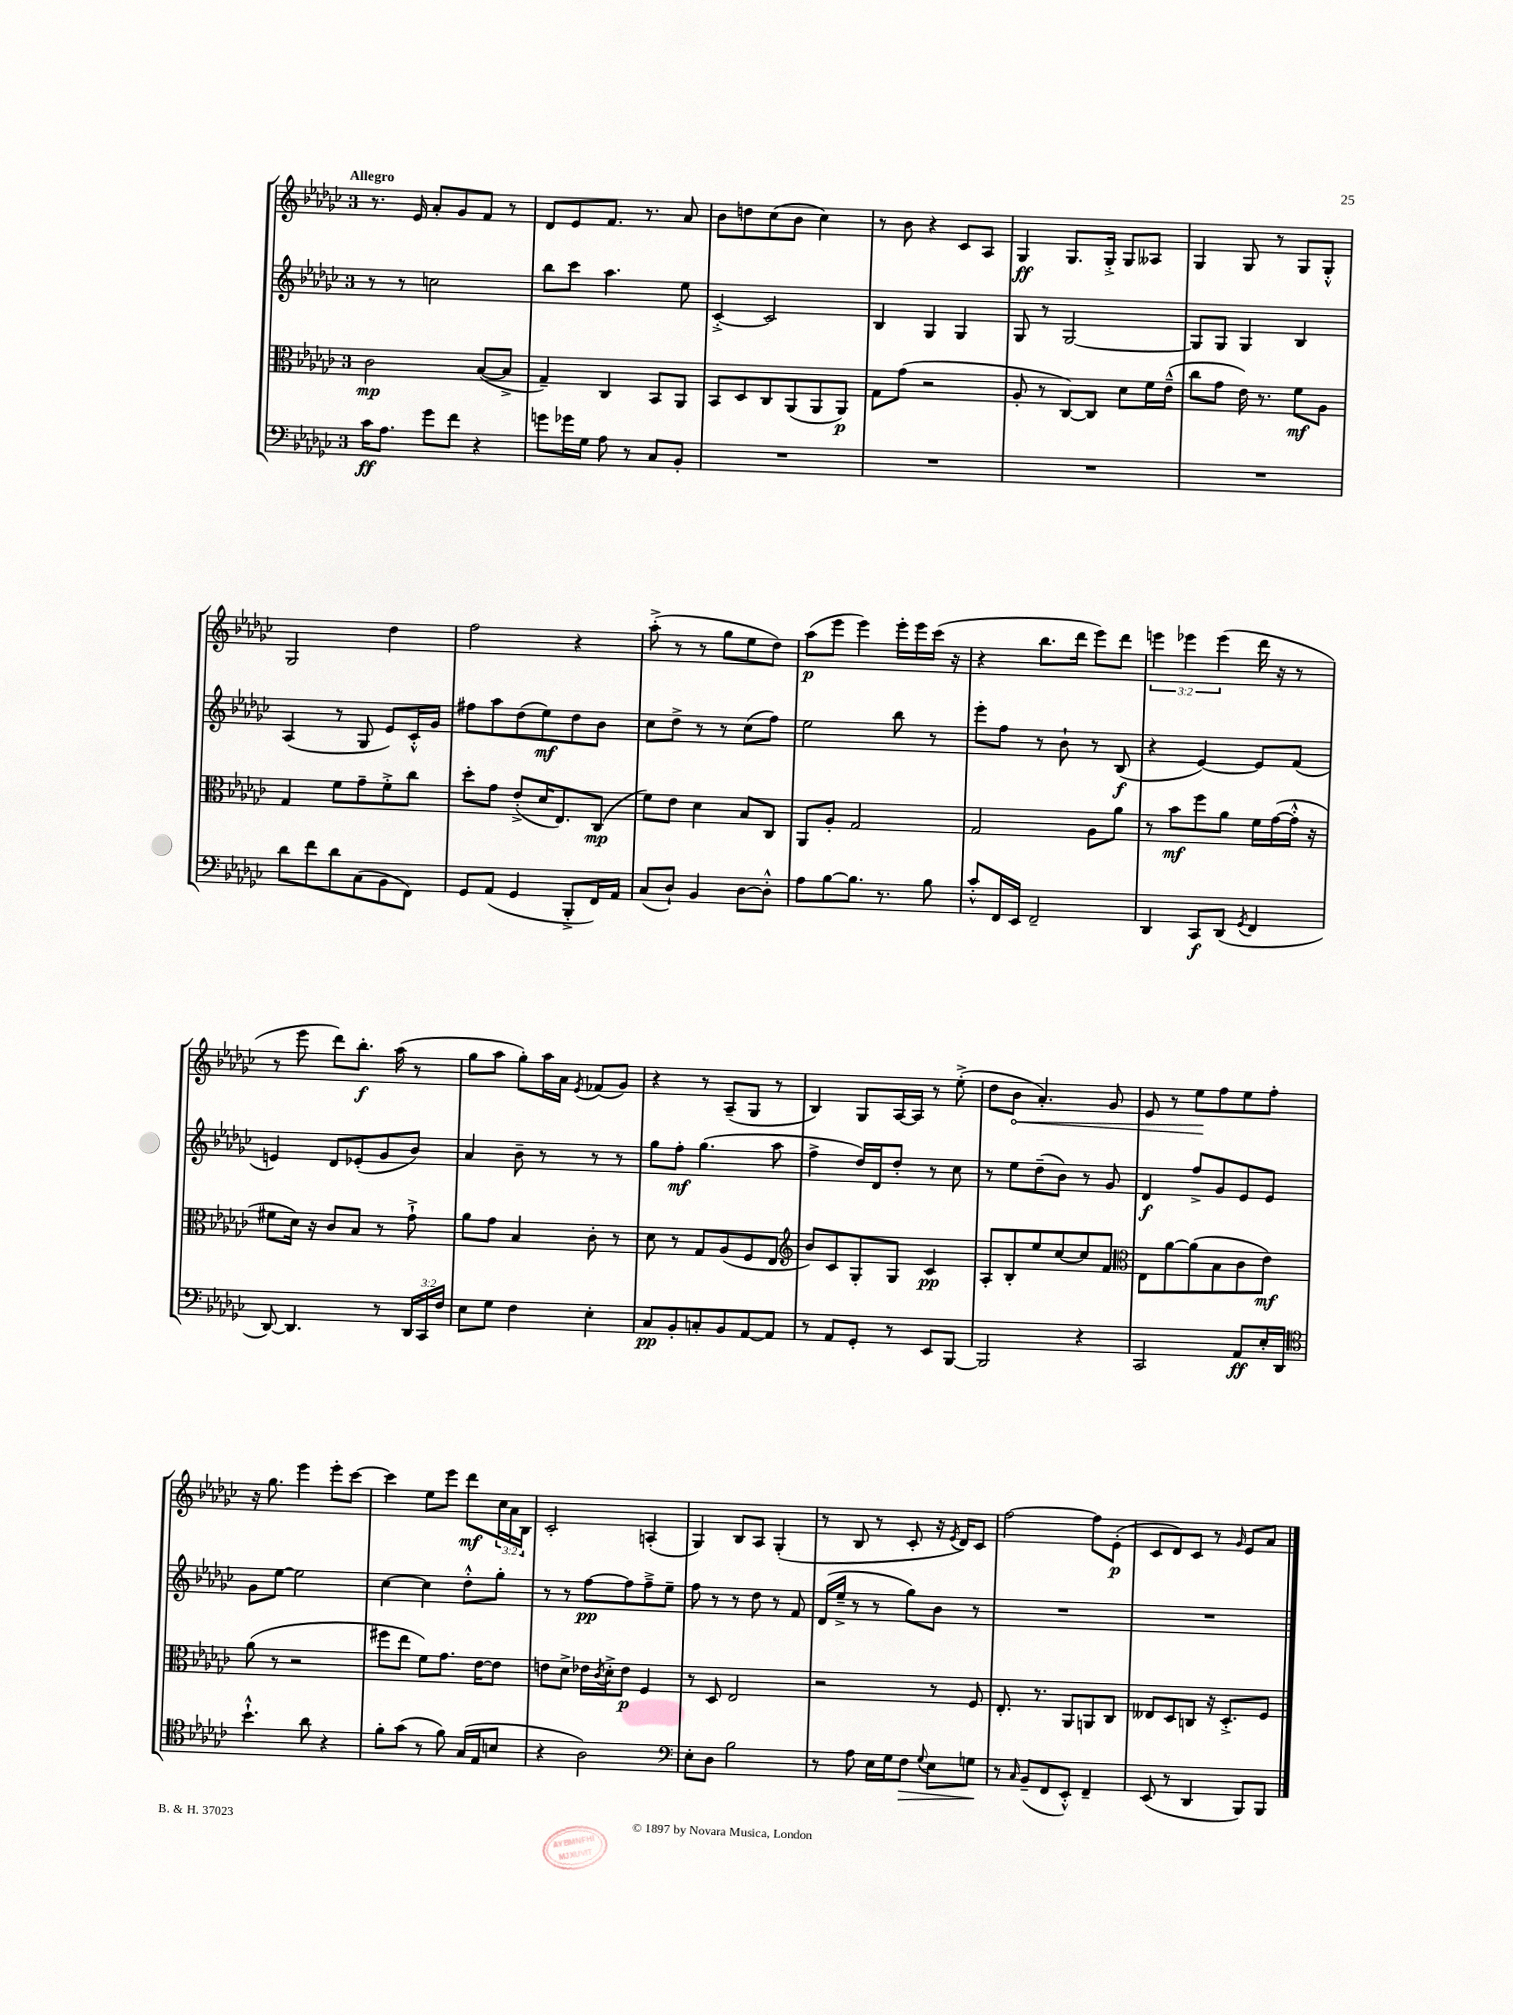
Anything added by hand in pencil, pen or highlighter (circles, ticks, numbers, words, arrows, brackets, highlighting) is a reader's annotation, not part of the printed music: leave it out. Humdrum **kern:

**kern	**kern	**kern	**kern
*staff4	*staff3	*staff2	*staff1
*clefF4	*clefC3	*clefG2	*clefG2
*k[b-e-a-d-g-c-]	*k[b-e-a-d-g-c-]	*k[b-e-a-d-g-c-]	*k[b-e-a-d-g-c-]
*M3/4	*M3/4	*M3/4	*M3/4
16c-\LK	2c-\	8r	8.r
8.A-\J	.	.	.
.	.	8r	.
.	.	.	16e-/
8g-\L	.	2cc\	8a-'/L
8f\J	.	.	8g-/
4r	([8B-/L	.	8f/J
.	8B-^/]J	.	8r
=	=	=	=
8g\L	4G-~/)	8bb-\L	8d-/L
16g-\L	.	8ccc-\J	8e-/
16G-\JJ	.	.	.
8A-\	4C-/	4.aa-\	8.f/J
8r	.	.	.
.	.	.	8.r
8C-/L	8BB-/L	.	.
8BB-'/J	8AA-/J	8ee-\	8a-/
=	=	=	=
2.r	8BB-/L	[4c-'^/	8b-\L
.	8D-/	.	8dd\
.	8C-/	2c-/]	(8cc-\
.	(8AA-/	.	8b-\J
.	8AA-/	.	4cc-\)
.	8AA-/J)	.	.
=	=	=	=
2.r	8G-\L	4B-/	8r
.	(8g-\J	.	8b-\
.	2r	4G-/	4r
.	.	4G-/	8c-/L
.	.	.	8A-/J
=	=	=	=
2.r	8A-'/	8G-/	4G-/
.	8r	8r	.
.	[8C-/L)	[2G-/	8.G-/L
.	8C-/]J	.	.
.	.	.	16G-'^/Jk
.	8d-\L	.	8G-/L
.	16f\L	.	8A--/J
.	(16e-~^^\JJ	.	.
=	=	=	=
2.r	8cc-\L	8G-/]L	4G-/
.	8g-\J	8G-/J	.
.	16e-\)	4G-/	8G-/
.	8.r	.	.
.	.	.	8r
.	8f\L	4B-/	8G-/L
.	8A-\J	.	8G-'^^/J
=	=	=	=
8d-\L	4G-/	(4A-/	2G-/
8f\	.	.	.
8d-\	8f\L	8r	.
(8C-\	8g-~\	8G-/	.
8BB-\	8f'^\	8e-/L)	4dd-\
8FF\J)	8cc-\J	16c-'^^/L	.
.	.	16g-/JJ	.
=	=	=	=
8GG-/L	8dd-'\L	8ff#\L	2ff\
(8AA-/J	8g-\J	8aa-\	.
4GG-/	(8e-'^/L	(8dd-\	.
.	16d-/K	8ee-\)	.
.	8.E-/)	.	.
8BBB-'^/L	.	8dd-\	4r
16FF/L)	(8C-/J	8b-\J	.
16AA-/JJ	.	.	.
=	=	=	=
(8C-/L	8f\L)	8cc-\L	(8aa-'^\
8D-`/J)	8e-\J	8dd-^\J	8r
4BB-/	4d-\	8r	8r
.	.	8r	8gg-\L
[8D-\L	8B-/L	(8cc-\L	8ee-\
8D-'^^\]J	8C-/J	8ff\J)	8dd-\J)
=	=	=	=
8A-\L	8AA-/L	2ee-\	(8aa-\L
[8B-\	8A-'/J	.	8eee-\J
8.B-\]J	2G-/	.	4eee-\)
8.r	.	.	.
.	.	8bb-\	16eee-'\LL
.	.	.	16eee-\
8B-\	.	8r	(16ccc-\JJ
.	.	.	16r
=	=	=	=
8c-'^^/L	2G-/	8eee-'\L	4r
16FF/L	.	8ff\J	.
16EE-/JJ	.	.	.
2FF~/	.	8r	8.bb-\L
.	.	8b-`\	.
.	.	.	16ddd-\Jk
.	8A-\L	8r	8eee-\L)
.	8a-\J	(8B-/	8ddd-\J
=	=	=	=
4DD-/	8r	4r	6eee\
.	8b-\L	.	.
.	.	.	6eee-\
8CC-/L	8ff\	[4e-/)	.
.	.	.	(6eee-\
(8DD-/J	8a-\J	.	.
8qGG-/	.	.	.
4FF/	16f\LL	8e-/]L	16ddd-\
.	([16g-\	.	16r
.	16g-'^^\]JJ	(8f/J	8r
.	16r	.	.
=	=	=	=
[8DD-/)	8f#\L	4e/)	8r
4.DD-/]	16d-\Jk)	.	8eee-\
.	16r	.	.
.	8c-/L	8d-/L	8ddd-\L)
.	8B-/J	(8e-'/	8.bb-'\J
8r	8r	8g-/	.
.	.	.	(16aa-\
24DD-/LL	8g-`^\	8b-/J)	8r
24CC-/	.	.	.
24F/JJ	.	.	.
=	=	=	=
8E-\L	8a-\L	4a-/	8gg-\L
8G-\J	8g-\J	.	8aa-\J
4F\	4B-/	8b-~\	8gg-'\L)
.	.	8r	16aa-\L
.	.	.	16a-\JJ
.	.	.	8qe-/
4E-'\	8c-'\	8r	(8f-/L
.	8r	8r	8g-/J)
=	=	=	=
8C-/L	8d-\	8gg-\L	4r
8BB-'/	8r	8ff'\J	.
8C'/	8G-/L	(4.gg-\	8r
8BB-/	(8A-/	.	(8A-~/L
[8AA-/	8F/	.	8G-/J
8AA-/]J	8E-/J	8aa-\	8r
=	=	=	=
*	*clefG2	*	*
8r	8b-/L)	4ff^\	4B-/)
8AA-/L	8c-/	.	.
8GG-'/J	8G-'/	16dd-/LL)	8G-/L
.	.	16d-/J	.
8r	8G-/J	8dd-'/J	[16A-/L
.	.	.	16A-/]JJ
8EE-/L	4c-/	8r	8r
[8BBB-/J	.	8cc-\	(8ee-'^\
=	=	=	=
2BBB-/]	8A-'/L	8r	8dd-\L
.	8B-'/	8ee-\L	8b-\J
.	8ee-/	(8dd-~\	4.a-'/)
.	[8cc-/	8b-\J)	.
4r	8cc-/]	8r	.
.	8f/J	8g-/	8g-/
=	=	=	=
*	*clefC3	*	*
2CC-/	8E-\L	4d-/	8e-/
.	[8a-\	.	8r
.	(8a-\]	8ff^/L	8ee-\L
.	8B-\	8g-/	8ff\
8AA-/L	8c-\	8e-/	8ee-\
16E-'/L	8e-\J)	8e-/J	8ff'\J
16DD-/JJ	.	.	.
=	=	=	=
*clefC4	*	*	*
4.b-`^^\	(8a-\	8g-\L	16r
.	.	.	8.gg-\
.	8r	[8ee-\J	.
.	2r	2ee-\]	4eee-\
8a-\	.	.	.
4r	.	.	8eee-'\L
.	.	.	[8ccc-\J
=	=	=	=
8f'\L	8ff#\L	[4cc-\	4ccc-\]
(8g-\J	8ee-\J	.	.
8r	8f\L)	4cc-\]	8ee-\L
8f\)	8.g-\J	.	8eee-\J
(16G-/LL	.	8dd-'^^\L	8ddd-\L
16E-/J	[16e-\LK	.	.
8B/J	8e-\]J	8gg-'\J	24cc-\L
.	.	.	24a-\
.	.	.	24B-\JJ
=	=	=	=
4r	8e\L	8r	2c-'/
.	8d-^\J	8r	.
2A-\)	16e-\LL	[8ff\L	.
.	8qc-/	.	.
.	16d-'^\J	.	.
.	8e-\J	8ff\]	.
.	4F/	8ff~^\	(4A'/
.	.	8ee-~\J	.
=	=	=	=
*clefF4	*	*	*
8E-'\L	8r	8ff\	4G-/)
8D-\J	8D-/	8r	.
2B-\	2E-/	8r	8B-/L
.	.	8dd-\	8A-/J
.	.	8r	(4G-'/
.	.	8f/	.
=	=	=	=
8r	2r	(16d-/LL	8r
.	.	16ee-~^/JJ	.
8A-\	.	8r	8B-/
16E-\LL	.	8r	8r
16G-\J	.	.	.
8F\J	.	8gg-\L)	8c-'/
8qqG-/	.	.	.
8E-\L	8r	8b-\J	16r
.	.	.	8qe-/
.	.	.	16d-/LK)
8G\J	8F/	8r	8c-/J
=	=	=	=
8r	8.E-'/	2.r	[2ff\
16qqC-/	.	.	.
(8BB-~/L	.	.	.
.	8.r	.	.
8FF/	.	.	.
8EE-'^^/J)	8AA-/L	.	.
4FF~/	8AA/	.	8ff\]L
.	8C-/J	.	(8e-'\J
=	=	=	=
(8EE-/	8E--/L	2.r	8c-/L
8r	8D-/	.	8d-/)
4DD-/	8C/J	.	8c-/J
.	16r	.	8r
.	8.D-'^/L	.	.
.	.	.	16qqg-/
8BBB-/L)	.	.	8e-/L
8BBB-/J	8F/J	.	8a-/J
==	==	==	==
*-	*-	*-	*-
